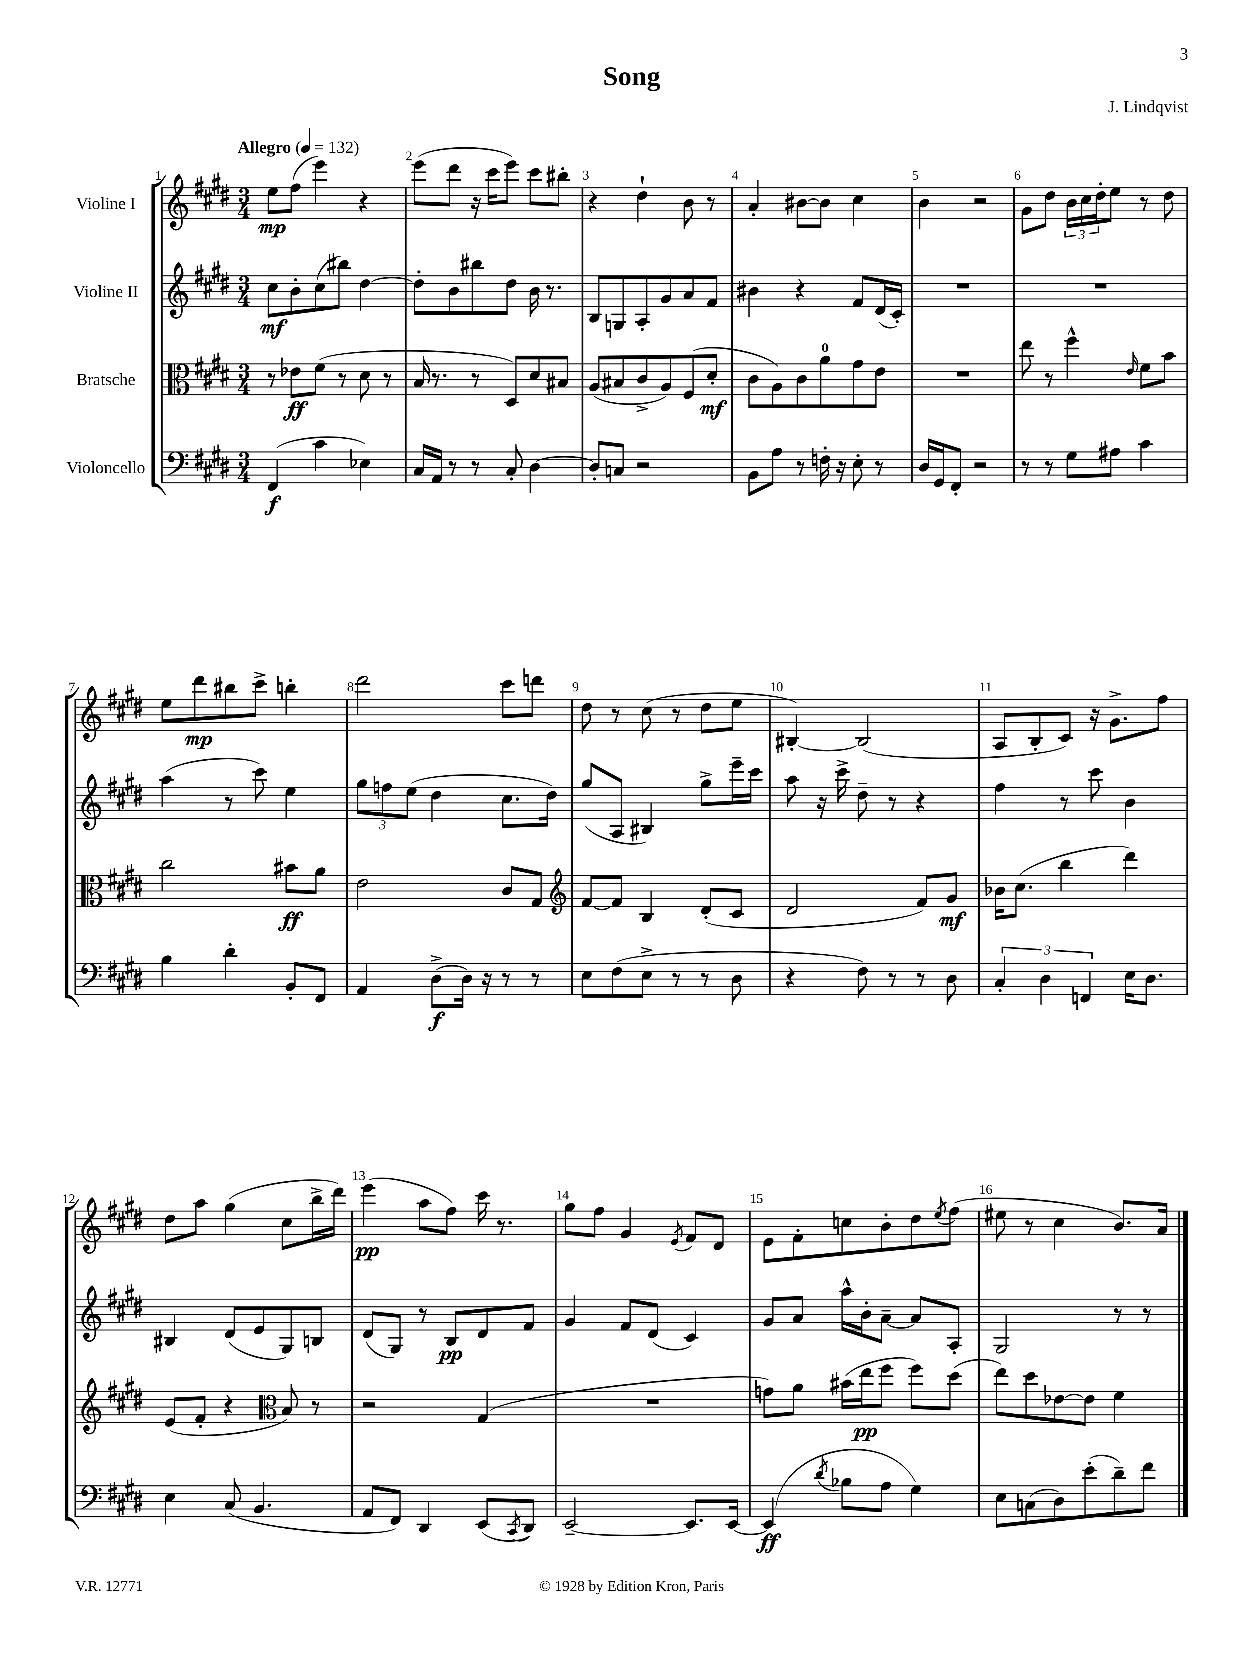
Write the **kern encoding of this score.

**kern	**kern	**kern	**kern
*staff4	*staff3	*staff2	*staff1
*clefF4	*clefC3	*clefG2	*clefG2
*k[f#c#g#d#]	*k[f#c#g#d#]	*k[f#c#g#d#]	*k[f#c#g#d#]
*M3/4	*M3/4	*M3/4	*M3/4
*MM132	*MM132	*MM132	*MM132
(4FF#	8r	8cc#	8ee
.	8e-	8b'	(8ff#
4c#	(8f#	(8cc#	4eee)
.	8r	8bb#)	.
4E-)	8d#	[4dd#	4r
.	8r	.	.
=	=	=	=
16C#	16B	8dd#']	(8eee
16AA	8.r	.	.
8r	.	8b	8ddd#
8r	8r	8bb#	16r
.	.	.	16ccc#
8C#'	8D#)	8dd#	8eee)
[4D#	8d#	16b	8ccc#
.	.	8.r	.
.	8B#	.	8bb#'
=	=	=	=
8D#']	(8A	8B	4r
8C	8B#	8G	.
2r	8c#^	8A'	4dd#`
.	8A)	8g#	.
.	(8F#	8a	8b
.	8d#'	8f#	8r
=	=	=	=
8BB	8c#	4b#	4a'
8A	8A)	.	.
8r	8c#	4r	[8b#
16F'	8a	.	8b#]
16r	.	.	.
8E'	8g#	8f#	4cc#
8r	8e	(16d#	.
.	.	16c#')	.
=	=	=	=
16D#	2.r	2.r	4b
16GG#	.	.	.
8FF#'	.	.	.
2r	.	.	2r
=	=	=	=
8r	8ee	2.r	8g#
8r	8r	.	8dd#
8G#	4ff#^^	.	24b
.	.	.	24cc#
.	.	.	24dd#'
8A#	.	.	8ee
.	16qqe	.	.
4c#	8f#	.	8r
.	8b	.	8dd#
=	=	=	=
4B	2cc#	(4aa	8ee
.	.	.	8ddd#
4d#'	.	8r	8bb#
.	.	8ccc#)	8ccc#^
8BB'	8b#	4ee	4bb'
8FF#	8a	.	.
=	=	=	=
4AA	2e	12gg#	2ddd#
.	.	12ff	.
.	.	(12ee	.
(8D#^	.	4dd#	.
16D#)	.	.	.
16r	.	.	.
8r	8c#	8.cc#	8ccc#
8r	8G#	.	8ddd
.	.	16dd#)	.
=	=	=	=
*	*clefG2	*	*
8E	[8f#	(8gg#	8dd#
(8F#	8f#]	8A	8r
8E^	4B	4B#)	(8cc#
8r	.	.	8r
8r	(8d#'	8gg#^	8dd#
8D#	8c#	16eee~	8ee
.	.	16ccc#	.
=	=	=	=
4r	2d#	8aa	[4B#')
.	.	16r	.
.	.	16ccc#^	.
8F#)	.	8dd#~	(2B#]
8r	.	8r	.
8r	8f#)	4r	.
8D#	8g#	.	.
=	=	=	=
6C#'	16b-	4ff#	8A
.	(8.cc#	.	.
.	.	.	8B'
6D#	.	.	.
.	4bb	8r	8c#)
6FF	.	.	.
.	.	8ccc#	16r
.	.	.	8.g#^
16E	4ddd#)	4b	.
8.D#	.	.	.
.	.	.	8ff#
=	=	=	=
4E	(8e	4B#	8dd#
.	8f#'	.	8aa
(8C#	4r	(8d#	(4gg#
4.BB	.	8e	.
*	*clefC3	*	*
.	8B)	8G#)	8cc#
.	8r	8B	16bb^
.	.	.	16ddd#)
=	=	=	=
8AA	2r	(8d#	(4eee
8FF#)	.	8G#)	.
4DD#	.	8r	8aa
.	.	8B	8ff#)
(8EE	(4G#	8d#	16ccc#
.	.	.	8.r
8qCC#	.	.	.
8DD#)	.	8f#	.
=	=	=	=
[2EE~	2.r	4g#	8gg#
.	.	.	8ff#
.	.	8f#	4g#
.	.	(8d#	.
.	.	.	8qe
8.EE]	.	4c#)	8f#
.	.	.	8d#
[16EE	.	.	.
=	=	=	=
(4EE]	8g)	8g#	8e
.	8a	8a	8f#'
8qd#	.	.	.
8B-	(16b#	16aa^^	8cc
.	16ee	16b'	.
8A	8ff#	[8a~	8b'
4G#)	8ff#)	8a]	8dd#
.	.	.	8qee
.	(8dd#	8A'	(8ff#
=	=	=	=
8E	8ee)	2G#	8ee#
(8C	8dd#	.	8r
8D#)	[8e-	.	4cc#
(8e'	8e-]	.	.
8d#~)	4f#	8r	8.b)
8f#	.	8r	.
.	.	.	16a
==	==	==	==
*-	*-	*-	*-
